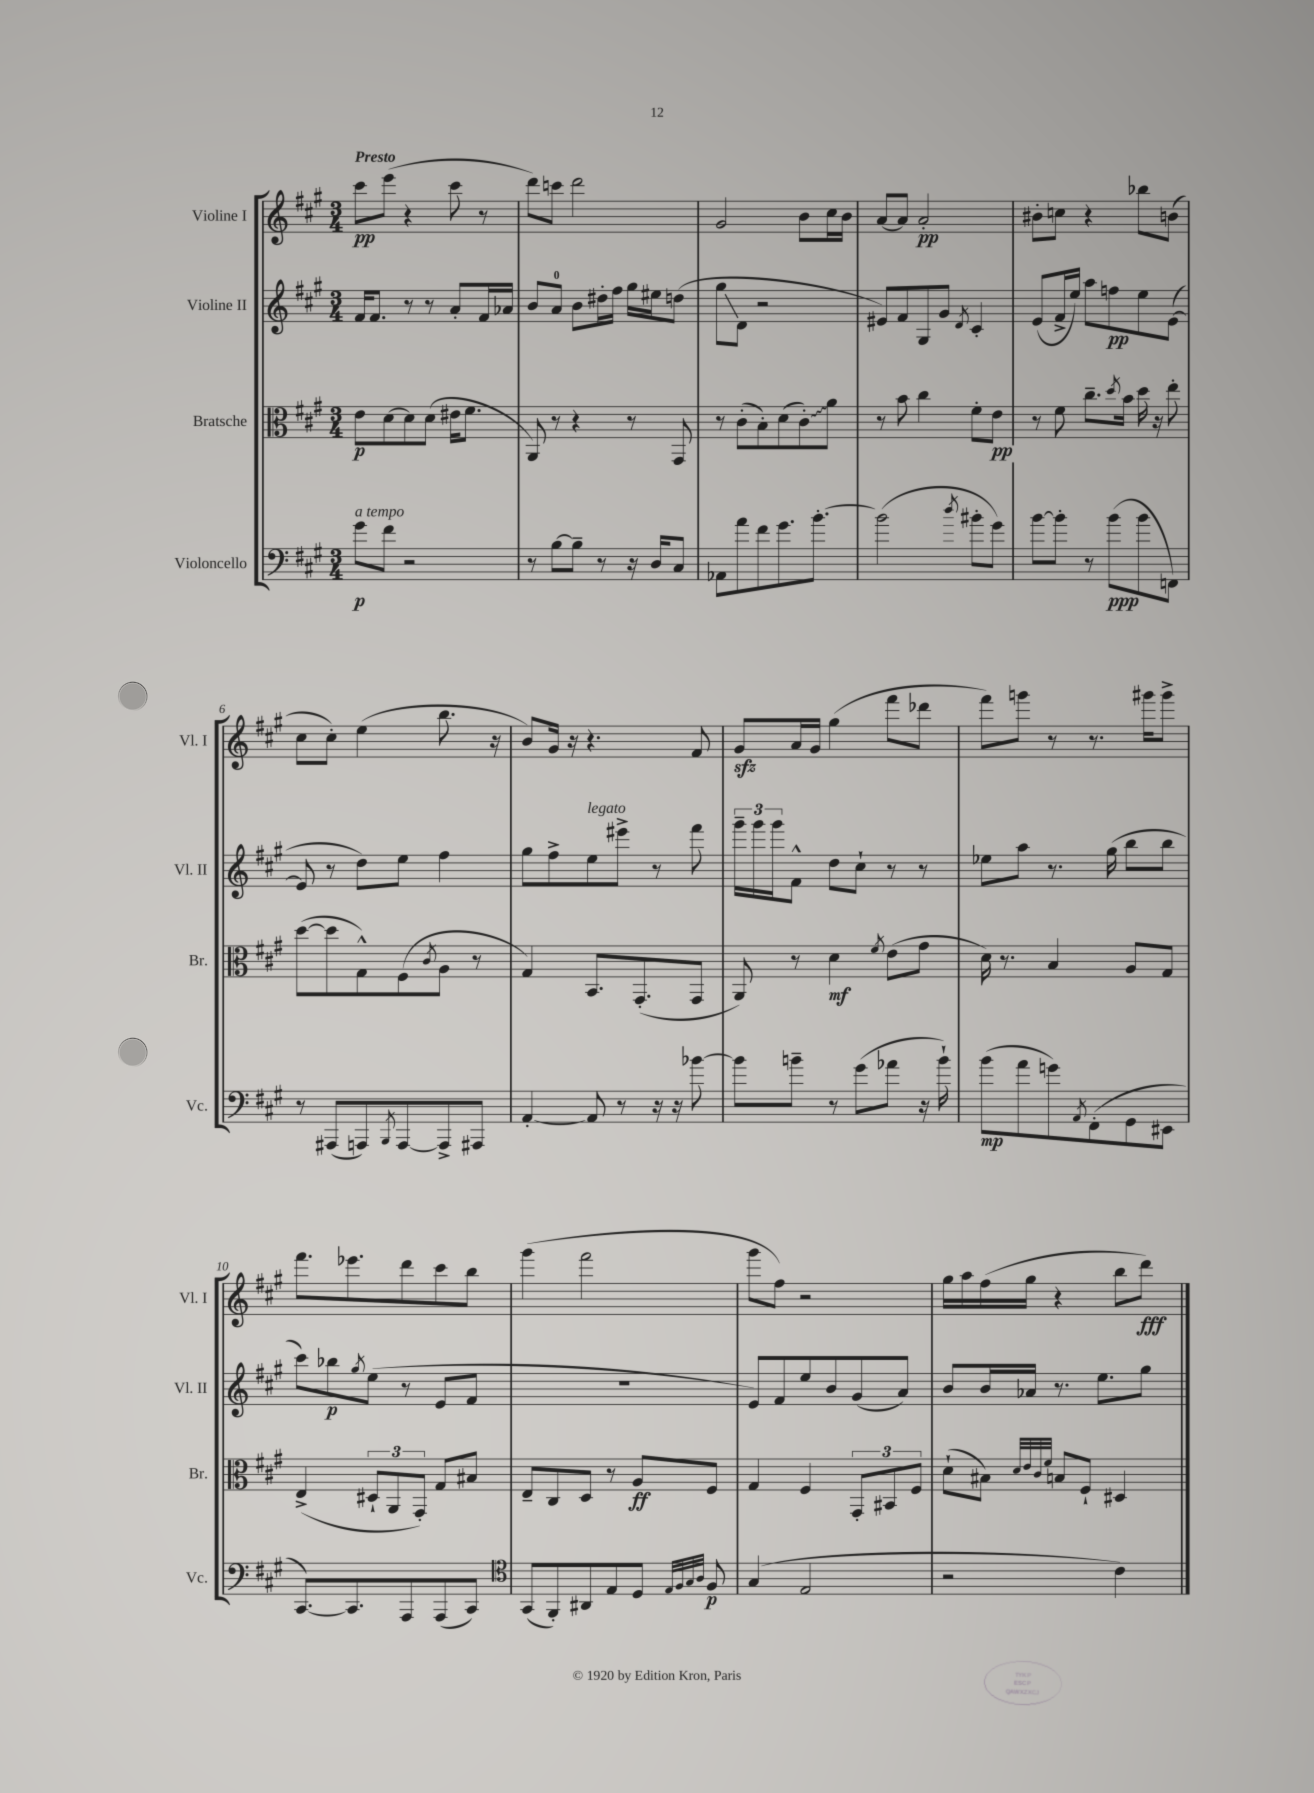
<<
\new StaffGroup <<
\new Staff = "s0" \with { instrumentName = "Violine I" shortInstrumentName = "Vl. I" } {
    \clef treble \key a \major \numericTimeSignature \time 3/4 \tempo "Presto"
    cis'''8\pp e'''8( r4 cis'''8 r8 |
    d'''8) c'''8 d'''2 |
    gis'2 b'8 cis''16 b'16 |
    a'8~ a'8 a'2-.\pp |
    bis'8-. c''8 r4 bes''8 b'8( |
    cis''8 cis''8-.) e''4( b''8. r16 |
    b'8) gis'16 r16 r4. fis'8 |
    gis'8\sfz a'16 gis'16 gis''4( fis'''8 des'''8 |
    fis'''8) g'''8 r8 r8. gis'''16 gis'''8-> |
    fis'''8. ees'''8. d'''8 cis'''8 b''8 |
    gis'''4( fis'''2 |
    gis'''8 fis''8) r2 |
    gis''16 a''16 fis''16( gis''16 r4 b''8 d'''8\fff) \bar "|." |
}
\new Staff = "s1" \with { instrumentName = "Violine II" shortInstrumentName = "Vl. II" } {
    \clef treble \key a \major \numericTimeSignature \time 3/4
    fis'16 fis'8. r8 r8 a'8-. fis'16 aes'16 |
    b'8 a'8-0 b'8 dis''16-. fis''16 gis''16 eis''16 d''8( |
    gis''8\glissando d'8 r2 |
    eis'8) fis'8 gis8 gis'8 \acciaccatura { d'8 } cis'4-. |
    e'8( fis'16-> e''16) a''8 f''8\pp e''8 e'8~( |
    e'8 r8 d''8) e''8 fis''4 |
    gis''8 fis''8-> e''8^\markup { \italic "legato" } eis'''8-> r8 fis'''8 |
    \tuplet 3/2 { gis'''16-- gis'''16 gis'''16 } fis'8-^ d''8 cis''8-! r8 r8 |
    ees''8 a''8 r8. gis''16( b''8 b''8 |
    cis'''8) bes''8\p \acciaccatura { gis''8 } e''8( r8 e'8 fis'8 |
    R2. |
    e'8) fis'8 e''8 b'8 gis'8( a'8) |
    b'8 b'16 aes'16 r8. e''8. gis''8 \bar "|." |
}
\new Staff = "s2" \with { instrumentName = "Bratsche" shortInstrumentName = "Br." } {
    \clef alto \key a \major \numericTimeSignature \time 3/4
    e'8\p d'8~ d'8 d'8( eis'16 fis'8. |
    a,8) r8 r4 r8 gis,8 |
    r8 cis'8-.( b8-.) d'8( \once \override Glissando.style = #'zigzag cis'8-.\glissando) a'8 |
    r8 b'8 cis''4 fis'8-. e'8\pp |
    r8 fis'8 cis''8.-- \acciaccatura { d''8 } b'16 d''16 r16 e''8-. |
    d''8~( d''8 gis8-^) fis8( \acciaccatura { cis'8 } a8 r8 |
    gis4) b,8. gis,8.-.( gis,8 |
    a,8) r8 d'4\mf \acciaccatura { fis'8 } e'8( gis'8 |
    d'16) r8. b4 a8 gis8 |
    e4->( \tuplet 3/2 { dis8-! a,8 gis,8-.) } gis8 bis8 |
    e8-- cis8 d8 r8 a8\ff fis8 |
    gis4 fis4 \tuplet 3/2 { gis,8-. bis,8 fis8 } |
    d'8-!( bis8) \grace { d'32 e'32 cis'32 fis'32 } b8 fis8-! dis4 \bar "|." |
}
\new Staff = "s3" \with { instrumentName = "Violoncello" shortInstrumentName = "Vc." } {
    \clef bass \key a \major \numericTimeSignature \time 3/4
    gis'8\p^\markup { \italic "a tempo" } fis'8 r2 |
    r8 b8~ b8-- r8 r16 d16 cis8 |
    aes,8 a'8 fis'8 gis'8. b'8.~-. |
    b'2( \acciaccatura { d''8 } bis'8-. gis'8) |
    b'8~ b'8-. r8 b'8\ppp( b'8 f,8) |
    r8 ais,,8( a,,8) \acciaccatura { b,,8 } a,,8~ a,,8-> ais,,8 |
    a,4~-. a,8 r8 r16 r16 bes'8~ |
    bes'8 b'8-- r8 gis'8( aes'8 r16 b'16-!) |
    b'8\mp( a'8 g'8) \acciaccatura { a,8 } fis,8-.( gis,8 eis,8 |
    cis,8.~) cis,8. a,,8 a,,8( cis,8) |
    \clef tenor gis,8( fis,8-.) ais,8 e8 d8 \grace { e32 fis32 gis32 a32 } fis8\p |
    gis4( e2 |
    r2 cis'4) \bar "|." |
}
>>
>>
